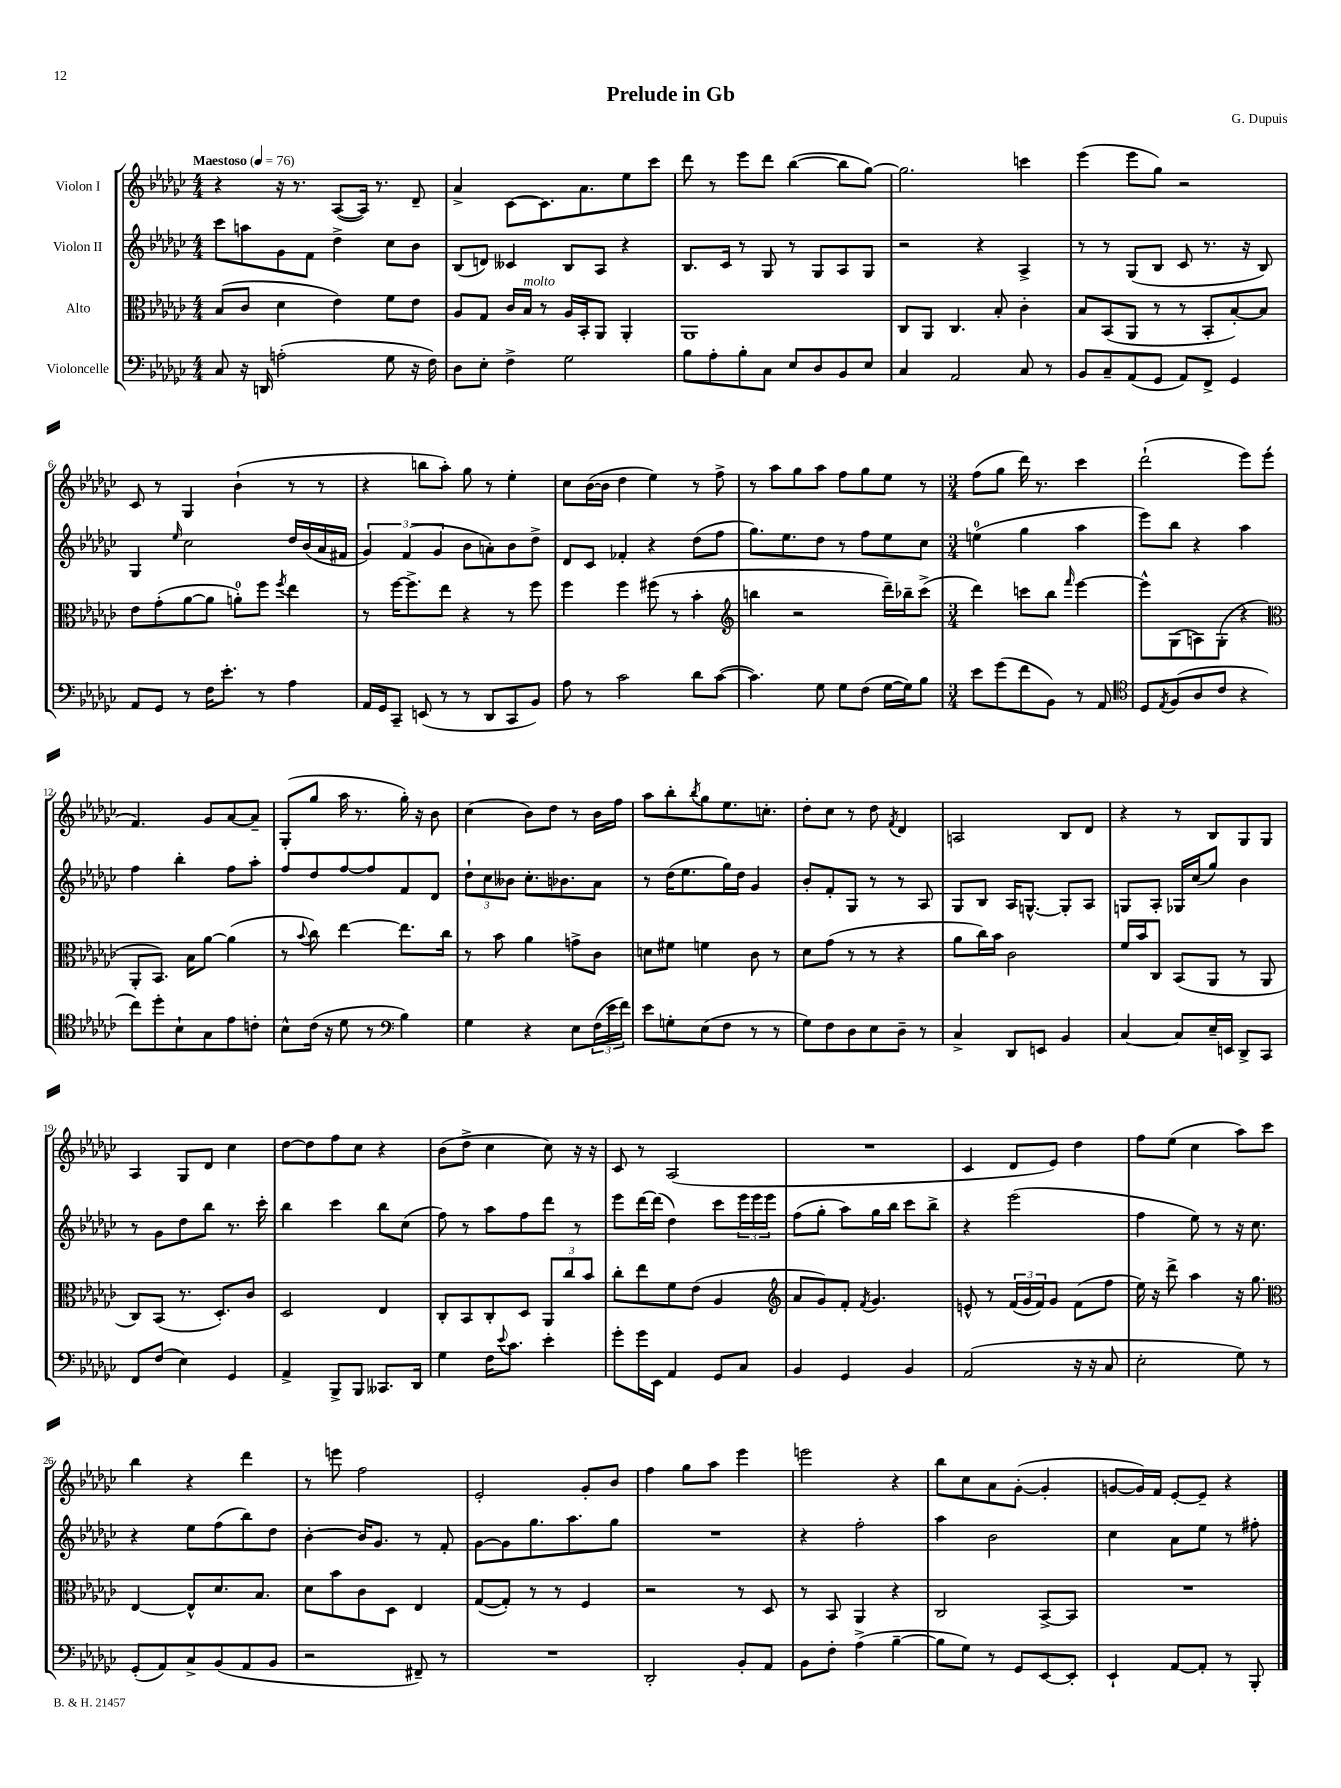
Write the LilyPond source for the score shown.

\header { title = "Prelude in Gb" composer = "G. Dupuis" }
<<
\new StaffGroup <<
\new Staff = "s0" \with { instrumentName = "Violon I" } {
    \clef treble \key ges \major \numericTimeSignature \time 4/4 \tempo "Maestoso" 4 = 76
    r4 r16 r8. aes8~( aes16) r8. des'8-- |
    aes'4-> ces'8~ ces'8. aes'8. ees''8 ces'''8 |
    des'''8 r8 ees'''8 des'''8 bes''4~( bes''8 ges''8~) |
    ges''2. c'''4 |
    ees'''4( ees'''8 ges''8) r2 |
    ces'8 r8 ges4 bes'4-!( r8 r8 |
    r4 b''8 aes''8-.) ges''8 r8 ees''4-. |
    ces''8 bes'16~( bes'16 des''4 ees''4) r8 f''8-> |
    r8 aes''8 ges''8 aes''8 f''8 ges''8 ees''8 r8 |
    \numericTimeSignature \time 3/4 f''8( ges''8 des'''16) r8. ces'''4 |
    des'''2-!( ees'''8) ees'''8-.( |
    f'4.) ges'8 aes'8~ aes'8-- |
    ges8-.( ges''8 aes''16 r8. ges''16-.) r16 bes'8 |
    ces''4( bes'8) des''8 r8 bes'16 f''16 |
    aes''8 bes''8-. \acciaccatura { bes''8 } ges''8 ees''8. c''8.-. |
    des''8-. ces''8 r8 des''8 \acciaccatura { f'8 } des'4 |
    a2 bes8 des'8 |
    r4 r8 bes8 ges8 ges8 |
    aes4 ges8 des'8 ces''4 |
    des''8~ des''8 f''8 ces''8 r4 |
    bes'8( des''8-> ces''4 ces''8) r16 r16 |
    ces'8 r8 aes2( |
    R2. |
    ces'4 des'8 ees'8) des''4 |
    f''8 ees''8( ces''4 aes''8) ces'''8 |
    bes''4 r4 des'''4 |
    r8 e'''8 f''2 |
    ees'2-. ges'8-. bes'8 |
    f''4 ges''8 aes''8 ees'''4 |
    e'''2 r4 |
    bes''8 ces''8 aes'8 ges'8~-.( ges'4-. |
    g'8~ g'16) f'16 ees'8~-. ees'8-- r4 \bar "|." |
}
\new Staff = "s1" \with { instrumentName = "Violon II" } {
    \clef treble \key ges \major \numericTimeSignature \time 4/4
    ces'''8 a''8 ges'8 f'8 des''4-> ces''8 bes'8 |
    bes8( d'8) ceses'4 bes8 aes8 r4 |
    bes8. ces'16 r8 ges8 r8 ges8 aes8 ges8 |
    r2 r4 aes4-> |
    r8 r8 ges8( bes8 ces'8 r8. r16 bes8) |
    ges4 \grace { ees''16 } ces''2 des''16 bes'16( aes'16 fis'16 |
    \tuplet 3/2 { ges'4) f'4( ges'4 } bes'8 a'8-.) bes'8 des''8-> |
    des'8 ces'8 fes'4-. r4 des''8( f''8 |
    ges''8.) ees''8. des''8 r8 f''8 ees''8 ces''8 |
    \numericTimeSignature \time 3/4 e''4-0( ges''4 aes''4 |
    ees'''8) bes''8 r4 aes''4 |
    f''4 bes''4-. f''8 aes''8-. |
    f''8 des''8 f''8~ f''8 f'8 des'8 |
    \tuplet 3/2 { des''8-! ces''8 beses'8 } ces''8.-. bes'8. aes'8 |
    r8 des''16( ees''8. ges''16) des''16 ges'4 |
    bes'8-. f'8-. ges8 r8 r8 aes8 |
    ges8 bes8 aes16 g8.~-^ g8-. aes8 |
    g8 aes8-. ges16 ces''16( ges''8) bes'4 |
    r8 ges'8 des''8 bes''8 r8. ces'''16-. |
    bes''4 ces'''4 bes''8 ces''8( |
    f''8) r8 aes''8 f''8 des'''8 r8 |
    ees'''8 des'''16~ des'''16( des''4) ces'''8 \tuplet 3/2 { ees'''16 ees'''16 ees'''16 } |
    f''8( ges''8-. aes''8) ges''16 bes''16 ces'''8 bes''8-> |
    r4 ees'''2( |
    f''4 ees''8) r8 r16 ces''8. |
    r4 ees''8 f''8( bes''8) des''8 |
    bes'4~-. bes'16 ges'8. r8 f'8-. |
    ges'8~ ges'8 ges''8. aes''8. ges''8 |
    R2. |
    r4 f''2-. |
    aes''4 bes'2 |
    ces''4 aes'8 ees''8 r8 fis''8-. \bar "|." |
}
\new Staff = "s2" \with { instrumentName = "Alto" } {
    \clef alto \key ges \major \numericTimeSignature \time 4/4
    bes8( ces'8 des'4 ees'4) f'8 ees'8 |
    aes8 ges8 ces'16 bes16^\markup { \italic "molto" } r8 aes16 bes,16-. aes,8 aes,4-. |
    aes,1 |
    ces8 aes,8 ces4. bes8-. ces'4-. |
    bes8 bes,8( aes,8 r8 r8 bes,8-. bes8~-.) bes8 |
    ees'8 ges'8-.( aes'8~ aes'8 a'8-0-.) f''8 \acciaccatura { f''8 } ees''4 |
    r8 f''16~ f''8.-> ees''8 r4 r8 f''8 |
    f''4 f''4 fis''8( r8 bes'4-. |
    \clef treble b''4 r2 des'''16--) bes''16-- ces'''8->( |
    \numericTimeSignature \time 3/4 des'''4) c'''8 bes''8 \grace { f'''16 } ees'''4~ |
    ees'''8-^ ges8( a8) ges8-.( r4 |
    \clef alto aes,8-. bes,8.) bes16 aes'8~ aes'4( |
    r8 \appoggiatura { bes'8 } ces''8) ees''4~ ees''8. ces''16 |
    r8 bes'8 aes'4 g'8-> ces'8 |
    d'8 fis'8 f'4 ces'8 r8 |
    des'8 ges'8( r8 r8 r4 |
    aes'8 ces''16) bes'16 ces'2 |
    f'16 bes'16 ces8 bes,8( aes,8 r8 aes,8 |
    ces8) bes,8( r8. des8.-.) ces'8 |
    des2 ees4 |
    ces8-. bes,8 ces8-. des8 \tuplet 3/2 { aes,8 ces''8 bes'8 } |
    ces''8-. ees''8 f'8 ees'8( aes4 |
    \clef treble aes'8 ges'8) f'8-. \acciaccatura { f'8 } ges'4. |
    e'8-^ r8 \tuplet 3/2 { f'16( ges'16 f'16) } ges'8 f'8( f''8 |
    ees''16) r16 des'''8-> aes''4 r16 ges''8. |
    \clef alto ees4~ ees8-^ des'8. bes8. |
    des'8 bes'8 ces'8 des8 ees4 |
    ges8~( ges8-.) r8 r8 f4 |
    r2 r8 des8 |
    r8 bes,8 aes,4 r4 |
    ces2 bes,8~-> bes,8 |
    R2. \bar "|." |
}
\new Staff = "s3" \with { instrumentName = "Violoncelle" } {
    \clef bass \key ges \major \numericTimeSignature \time 4/4
    ces8 r16 d,16 a2-.( ges8 r16 f16) |
    des8 ees8-. f4-> ges2 |
    bes8 aes8-. bes8-. ces8 ees8 des8 bes,8 ees8 |
    ces4 aes,2 ces8 r8 |
    bes,8 ces8-- aes,8( ges,8 aes,8) f,8-> ges,4 |
    aes,8 ges,8 r8 f16 ees'8.-. r8 aes4 |
    aes,16 ges,16 ces,8-- e,8( r8 r8 des,8 ces,8 bes,8) |
    aes8 r8 ces'2 des'8 ces'8~( |
    ces'4.) ges8 ges8 f8( ges16~ ges16) bes8 |
    \numericTimeSignature \time 3/4 ees'8 ges'8( f'8 bes,8) r8 aes,8 |
    \clef tenor des8 \acciaccatura { ees8 } f8( aes8 ces'8 r4 |
    ces''8) des''8-. bes8-! ges8 ees'8 c'8-. |
    bes8-^ ces'16( r16 des'8 r8 \clef bass bes4) |
    ges4 r4 ees8 \tuplet 3/2 { f16( ees'16 f'16) } |
    ees'8 g8-. ees8( f8 r8 r8 |
    ges8) f8 des8 ees8 des8-- r8 |
    ces4-> des,8 e,8 bes,4 |
    ces4~ ces8 ees16-- e,16 des,8-> ces,8 |
    f,8 f8( ees4) ges,4 |
    aes,4-> bes,,8-> bes,,8 ceses,8. des,16 |
    ges4 f16 \appoggiatura { ees'8 } ces'8. ees'4-. |
    ges'8-. ges'16 ees,16 aes,4 ges,8 ces8 |
    bes,4 ges,4 bes,4 |
    aes,2( r16 r16 ces8 |
    ees2-. ges8) r8 |
    ges,8-.( aes,8) ces8-> bes,8( aes,8 bes,8 |
    r2 fis,8--) r8 |
    R2. |
    des,2-. bes,8-. aes,8 |
    bes,8 f8-. aes4->( bes4~-- |
    bes8 ges8) r8 ges,8 ees,8~ ees,8-. |
    ees,4-! aes,8~ aes,8-. r8 bes,,8-. \bar "|." |
}
>>
>>
